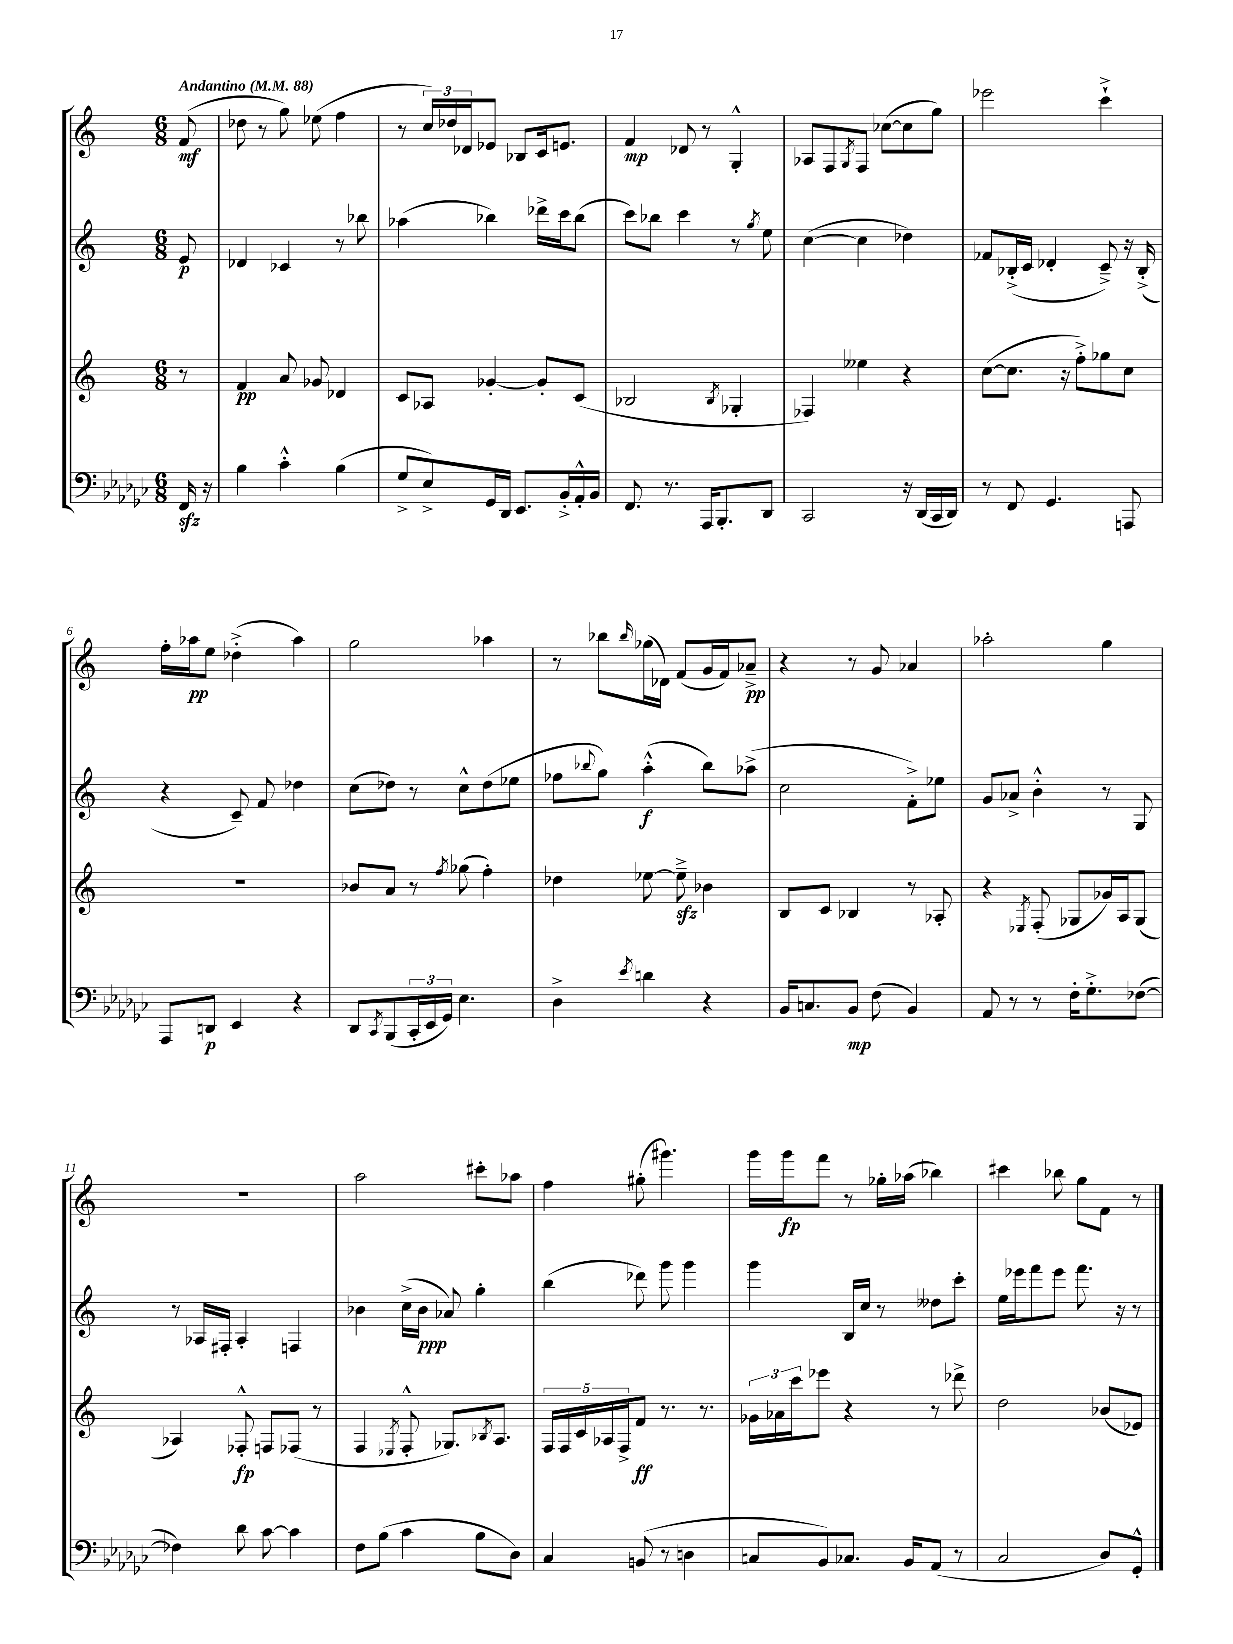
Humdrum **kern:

**kern	**kern	**kern	**kern
*staff4	*staff3	*staff2	*staff1
*clefF4	*clefG2	*clefG2	*clefG2
*k[b-e-a-d-g-c-]	*k[]	*k[]	*k[]
*M6/8	*M6/8	*M6/8	*M6/8
*MM88	*MM88	*MM88	*MM88
16FF	8r	8e	(8f
16r	.	.	.
=	=	=	=
4B-	4f	4d-	8dd-
.	.	.	8r
4c-'^^	8a	4c-	8gg)
.	8g-	.	(8ee-
(4B-	4d-	8r	4ff
.	.	8bb-	.
=	=	=	=
8G-^	8c	(4aa-	8r
8E-^)	8A-	.	24cc)
.	.	.	24dd-
.	.	.	24d-
16GG-	[4g-'	4bb-)	8e-
16DD-	.	.	.
8.EE-	.	.	8B-
.	8g-']	16ddd-^	16c
16BB-'^	.	16ccc	8.e
16AA-'^^	(8c	(8bb-	.
16BB-	.	.	.
=	=	=	=
8.FF	2B-	8ccc)	4f
.	.	8bb-	.
8.r	.	.	.
.	.	4ccc	8d-
16AAA-	.	.	8r
8.BBB-'	.	.	.
.	8qB-	.	.
.	4G-'	8r	4G'^^
.	.	8qgg	.
8DD-	.	8ee	.
=	=	=	=
2CC-	4F-)	([4cc	8A-
.	.	.	8F
.	.	.	8qG
.	4ee--	4cc]	8F
.	.	.	([8cc-
16r	4r	4dd-)	8cc-]
(16DD-	.	.	.
16CC-	.	.	8gg)
16DD-)	.	.	.
=	=	=	=
8r	([8cc	8f-	2eee-
8FF	8.cc]	(16B-'^	.
.	.	16c	.
4.GG-	.	4d-'	.
.	16r	.	.
.	8ff'^)	.	.
.	8gg-	8c~^)	4ccc`^
8AAA	8cc	16r	.
.	.	(16B-'^	.
=	=	=	=
8AAA-	2.r	4r	16ff'
.	.	.	16aa-
8DD	.	.	8ee
4EE-	.	8c~)	(4dd-'^
.	.	8f	.
4r	.	4dd-	4aa-)
=	=	=	=
8DD-	8b-	(8cc	2gg
8qCC-	.	.	.
(8BBB-	8a	8dd-)	.
24CC-'	8r	8r	.
24EE-	.	.	.
24GG-)	.	.	.
.	8qff	.	.
4.E-	(8gg-	8cc^^	.
.	4ff')	(8dd-	4aa-
.	.	8ee-	.
=	=	=	=
4D-^	4dd-	8ff-	8r
.	.	8qqbb-	.
.	.	8gg)	8bb-
8qe-	.	.	16qqbb-
4d	[8ee-	(4aa'^^	(16gg-
.	.	.	16d-)
.	8ee-~^]	.	(8f
4r	4b-	8bb-)	16g
.	.	.	16f)
.	.	(8aa-^	8a-~^
=	=	=	=
16BB-	8B	2cc	4r
8.C	.	.	.
.	8c	.	.
8BB-	4B-	.	8r
(8F	.	.	8g
4BB-)	8r	8f'^)	4a-
.	8A-'	8ee-	.
=	=	=	=
8AA-	4r	8g	2aa-'
8r	.	8a-^	.
.	8qE-	.	.
8r	(8F'	4b'^^	.
16F'	8G-	.	.
8.G-'^	.	.	.
.	16g-)	8r	4gg
.	16A	.	.
([8F-	(8G-	8G	.
=	=	=	=
4F-])	4A-)	8r	2.r
.	.	16A-	.
.	.	16F#'	.
8d-	8F-'^^	4A-'	.
[8c-	8F	.	.
4c-]	(8F-	4F	.
.	8r	.	.
=	=	=	=
8F	4F	4b-	2aa
(8B-	.	.	.
.	8qE-	.	.
4c-	8F'^^	(16cc^	.
.	.	16b-	.
.	8.G-)	8a-)	.
8B-	.	4gg'	8ccc#'
.	8qB-	.	.
.	8.A	.	.
8D-)	.	.	8aa-
=	=	=	=
4C-	20F	(4bb	4ff
.	20F	.	.
.	20c	.	.
.	20A-	.	.
.	20F^	.	.
(8BB	8f	8ddd-)	(8gg#'
8r	8.r	8ggg	4.ggg#)
4D	.	4ggg	.
.	8.r	.	.
=	=	=	=
8C	24g-	4ggg	16ggg
.	24a-	.	.
.	.	.	16ggg
.	24ccc	.	.
8BB-)	8eee-	.	8fff
8.C-	4r	16B	8r
.	.	16cc	.
.	.	8r	16gg-'
16BB-	.	.	(16aa-
(8AA-	8r	8dd--	4bb-)
8r	8ddd-^	8ccc'	.
=	=	=	=
2C-	2dd	16ee	4ccc#
.	.	16eee-	.
.	.	8fff	.
.	.	8eee-	8bb-
.	.	8.fff	8gg
8D-)	(8b-	.	8f
.	.	16r	.
8GG-'^^	8e-)	8r	8r
==	==	==	==
*-	*-	*-	*-
